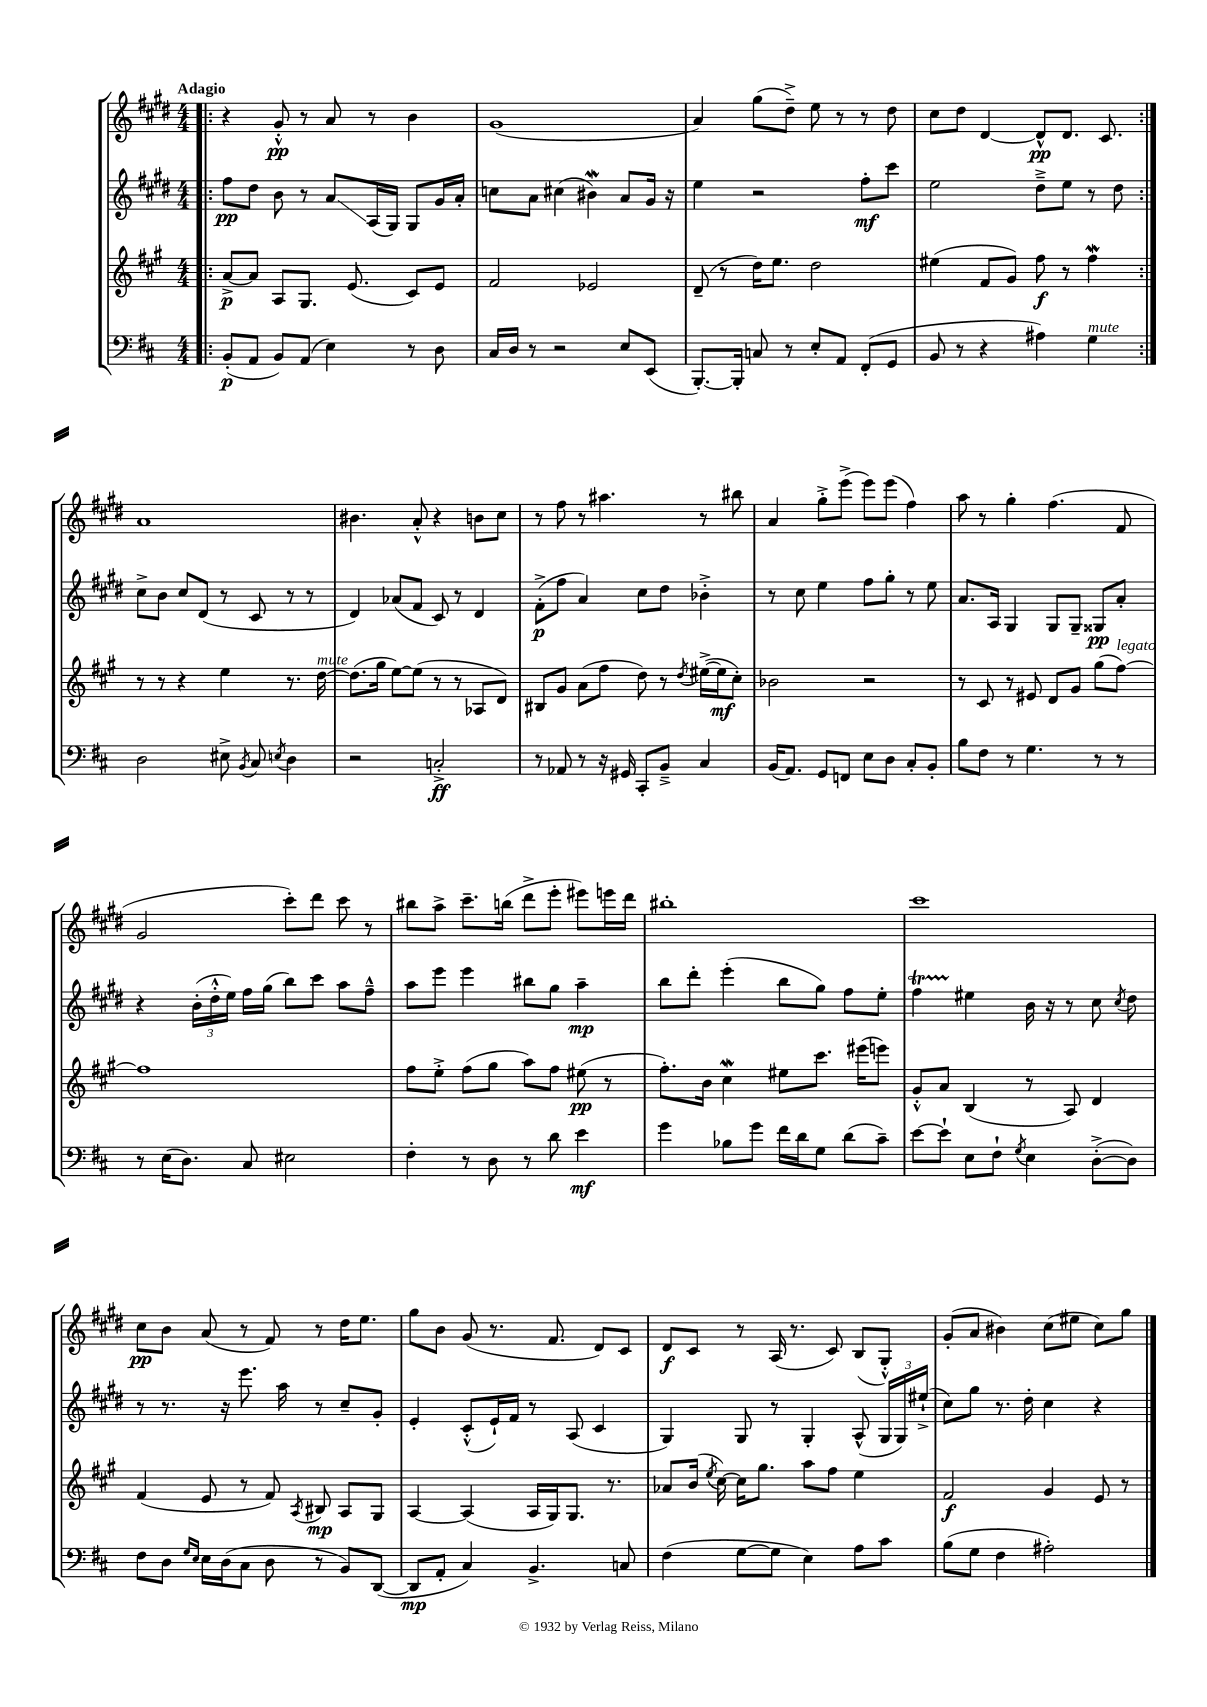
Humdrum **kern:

**kern	**kern	**kern	**kern
*staff4	*staff3	*staff2	*staff1
*clefF4	*clefG2	*clefG2	*clefG2
*k[f#c#]	*k[f#c#g#]	*k[f#c#g#d#]	*k[f#c#g#d#]
*M4/4	*M4/4	*M4/4	*M4/4
=!|:	=!|:	=!|:	=!|:
(8BB'	[8a^	8ff#	4r
8AA	8a]	8dd#	.
8BB)	8A	8b	8g#'^^
(8AA	8.G#	8r	8r
4E)	.	8a	8a
.	(8.e	.	.
.	.	(16A	8r
.	.	16G#)	.
8r	8c#)	8G#	4b
8D	8e	16g#	.
.	.	16a'	.
=	=	=	=
16C#	2f#	8cc	(1g#
16D	.	.	.
8r	.	8a	.
2r	.	(4cc#	.
.	2e-	4b#)	.
8E	.	8a	.
(8EE	.	16g#	.
.	.	16r	.
=	=	=	=
[8.BBB')	(8d~	4ee	4a)
.	8r	.	.
16BBB']	.	.	.
8C	16dd)	2r	(8gg#
.	8.ee	.	.
8r	.	.	8dd#~^)
8E'	2dd	.	8ee
8AA	.	.	8r
(8FF#'	.	8ff#'	8r
8GG	.	8ccc#	8dd#
=	=	=	=
8BB	(4ee#	2ee	8cc#
8r	.	.	8dd#
4r	8f#	.	[4d#
.	8g#)	.	.
4A#)	8ff#	8dd#~^	8d#^^]
.	8r	8ee	8.d#
4G	4ff#	8r	.
.	.	.	8.c#
.	.	8dd#	.
=:|!	=:|!	=:|!	=:|!
2D	8r	8cc#^	1a
.	8r	8b	.
.	4r	8cc#	.
.	.	(8d#	.
8E#^	4ee	8r	.
8qBB	.	.	.
8C#	.	8c#	.
8qE	.	.	.
4D	8.r	8r	.
.	.	8r	.
.	[16dd	.	.
=	=	=	=
2r	(8.dd]	4d#)	4.b#
.	16gg#	.	.
.	[8ee)	(8a-	.
.	(8ee]	8f#	8a'^^
2C'^	8r	8c#)	4r
.	8r	8r	.
.	8A-	4d#	8b
.	8d)	.	8cc#
=	=	=	=
8r	8B#	(8f#'^	8r
8AA-	8g#	8ff#	8ff#
8r	(8a	4a)	8r
16r	8ff#	.	4.aa#
16GG#	.	.	.
8CC#'	8dd)	8cc#	.
8BB~^	8r	8dd#	.
.	8qdd	.	.
4C#	([16ee#^	4b-'^	8r
.	16ee#]	.	.
.	8cc#')	.	8bb#
=	=	=	=
(16BB	2b-	8r	4a
8.AA)	.	.	.
.	.	8cc#	.
8GG	.	4ee	8gg#'^
8FF	.	.	(8eee^
8E	2r	8ff#	8eee)
8D	.	8gg#'	(8eee
8C#'	.	8r	4ff#)
8BB'	.	8ee	.
=	=	=	=
8B	8r	8.a	8aa
8F#	8c#	.	8r
.	.	16A	.
8r	8r	4G#	4gg#'
4.G	8e#	.	.
.	8d	8G#	(4.ff#
.	8g#	8G#~	.
8r	(8gg#	8G##	.
8r	[8ff#)	8a'	8f#
=	=	=	=
8r	1ff#]	4r	2g#
(16E	.	.	.
8.D)	.	.	.
.	.	(24b'	.
.	.	24dd#'^^	.
.	.	24ee)	.
8C#	.	16ff#	.
.	.	(16gg#	.
2E#	.	8bb)	8ccc#')
.	.	8ccc#	8ddd#
.	.	8aa	8ccc#
.	.	8ff#~^^	8r
=	=	=	=
4F#'	8ff#	8aa	8bb#
.	8ee'^	8eee	8aa^
8r	(8ff#	4eee	8.ccc#~
8D	8gg#	.	.
.	.	.	(16bb
8r	8aa)	8bb#	8ddd#^
8d	8ff#	8gg#	8eee'
4e	(8ee#	4aa~	8eee#)
.	8r	.	16eee
.	.	.	16ddd#
=	=	=	=
4g	8.ff#')	8bb	1bb#'
.	.	8ddd#'	.
.	16b	.	.
8B-	4cc#	(4eee'	.
8g	.	.	.
16f#	8ee#	8bb	.
16d	.	.	.
8G	8.ccc#	8gg#)	.
(8d	.	8ff#	.
.	(16eee#	.	.
8c#~)	8eee)	8ee'	.
=	=	=	=
[8e	8g#'^^	4ff#	1ccc#
8e`]	8a	.	.
8E	(4B	4ee#	.
8F#`	.	.	.
8qG	.	.	.
4E	8r	16b	.
.	.	16r	.
.	8A)	8r	.
([8D'^	4d	8cc#	.
.	.	8qcc#	.
8D])	.	8dd#	.
=	=	=	=
8F#	(4f#	8r	8cc#
8D	.	8.r	8b
16qqG	.	.	.
16qqE	.	.	.
16E	8e	.	(8a
(16D	.	16r	.
8C#	8r	8.eee	8r
8D	8f#)	.	8f#)
.	.	16aa	.
.	8qA	.	.
8r	8B#	8r	8r
8BB)	8A	8cc#~	16dd#
.	.	.	8.ee
([8DD	8G#	8g#'	.
=	=	=	=
8DD]	[4A	4e'	8gg#
8AA'	.	.	8b
4C#)	(4A]	(8c#'^^	(8g#
.	.	16e`)	8.r
.	.	16f#	.
4.BB^	16A	8r	.
.	16G#)	.	8.f#
.	8.G#	(8A	.
.	.	4c#	8d#)
.	8.r	.	.
8C	.	.	8c#
=	=	=	=
(4F#	8a-	4G#)	8d#
.	(16b	.	8c#
.	8qee	.	.
.	[16cc#)	.	.
[8G	16cc#]	8G#	8r
.	8.gg#	.	.
8G]	.	8r	(16A
.	.	.	8.r
4E)	8aa	4G#'	.
.	8ff#	.	8c#)
8A	4ee	(8A^^	(8B
8c#	.	24G#	8G#'^^)
.	.	24G#)	.
.	.	(24ee#`^	.
=	=	=	=
(8B	2f#	8cc#)	(8g#'
8G	.	8gg#	8a
4F#	.	8.r	4b#)
.	.	16dd#'	.
2A#')	4g#	4cc#	(8cc#
.	.	.	8ee#
.	8e	4r	8cc#)
.	8r	.	8gg#
==	==	==	==
*-	*-	*-	*-
